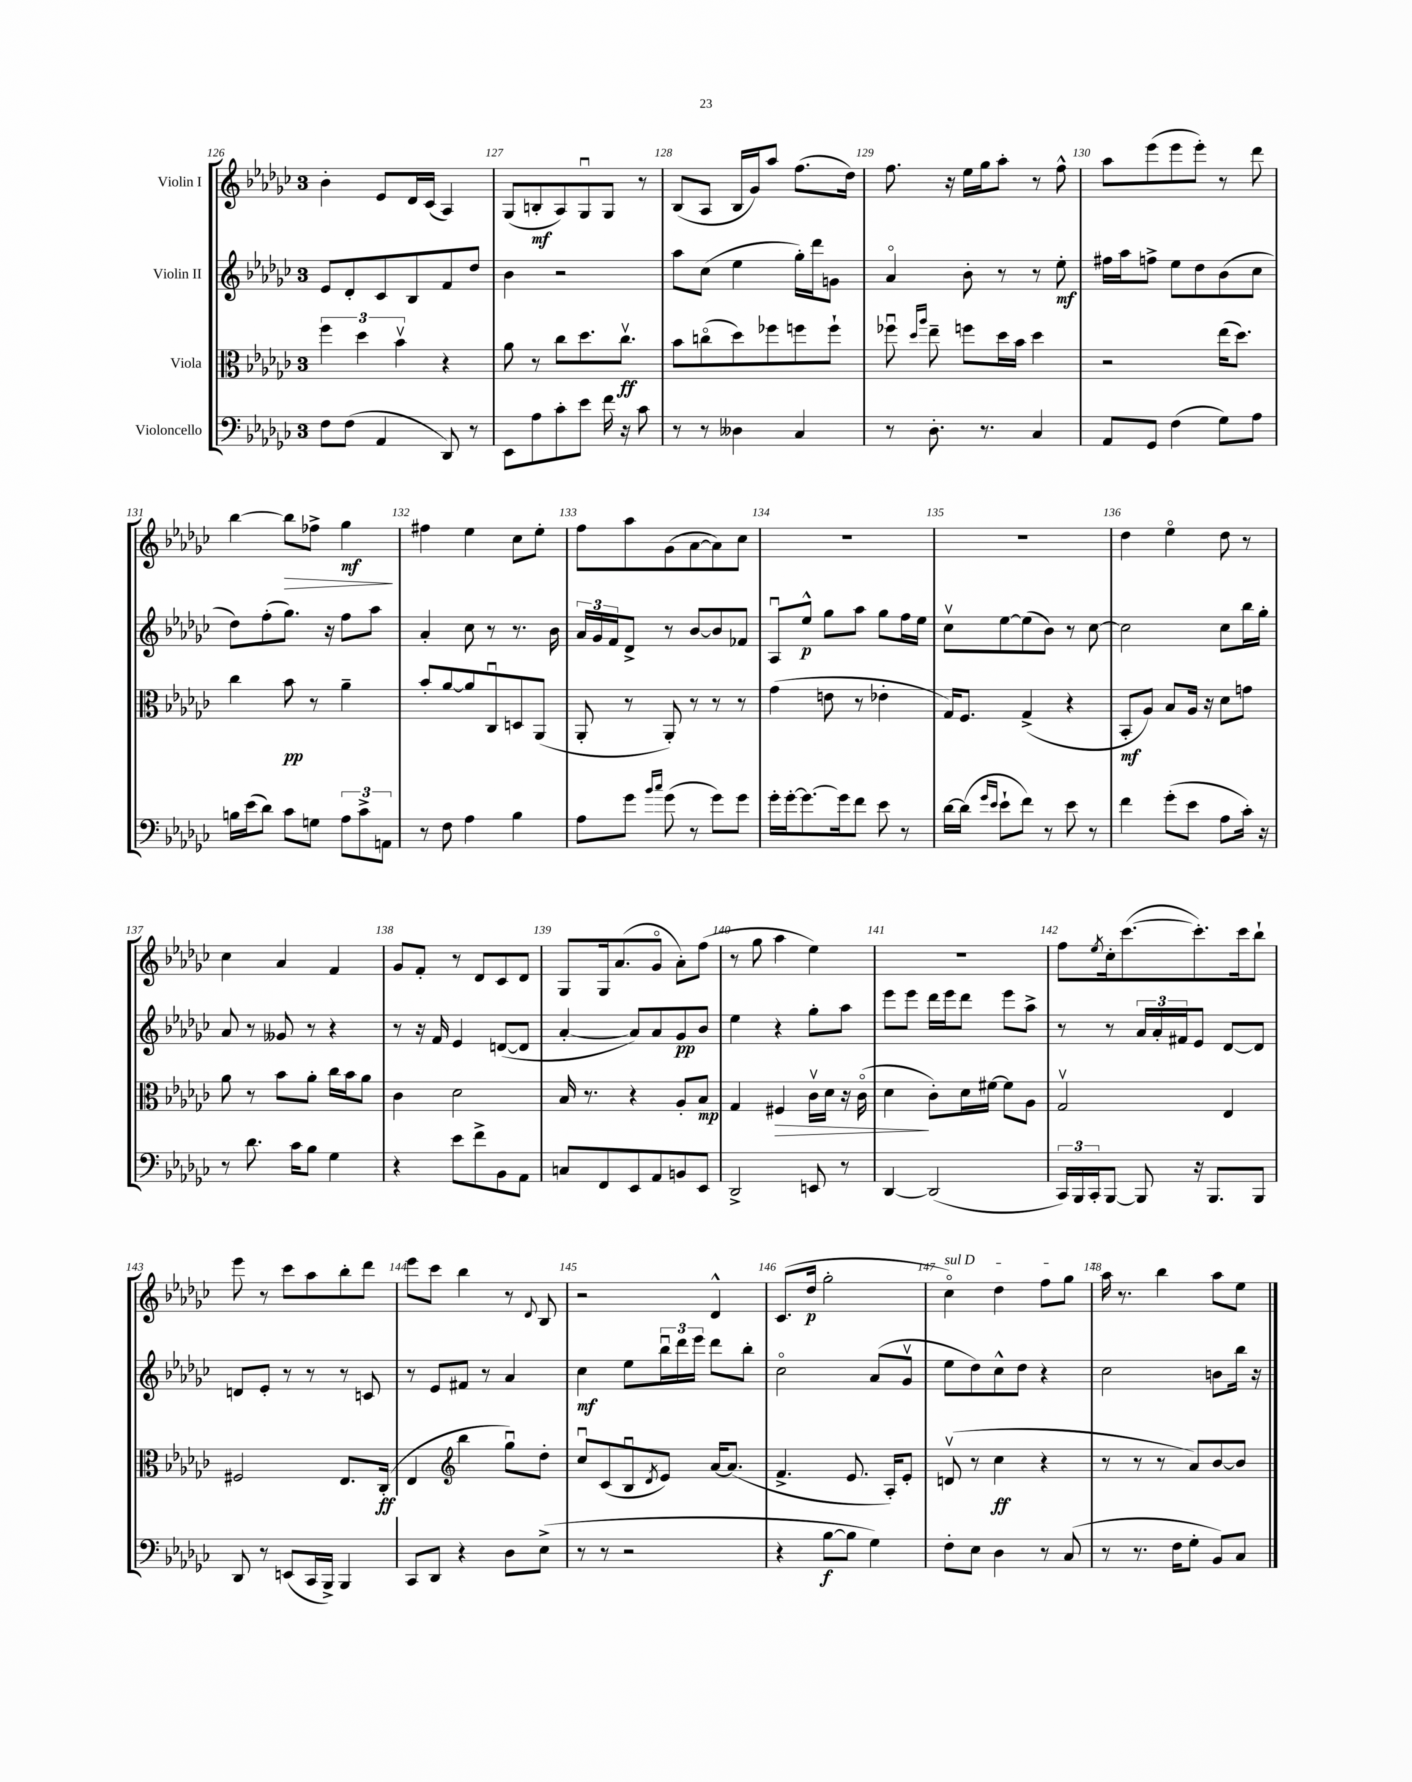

**kern	**dynam	**kern	**dynam	**kern	**dynam	**kern	**dynam
*part4	*part4	*part3	*part3	*part2	*part2	*part1	*part1
*staff4	*staff4	*staff3	*staff3	*staff2	*staff2	*staff1	*staff1
*I"Violoncello	*	*I"Viola	*	*I"Violin II	*	*I"Violin I	*
*clefF4	*	*clefC3	*	*clefG2	*	*clefG2	*
*k[b-e-a-d-g-c-]	*	*k[b-e-a-d-g-c-]	*	*k[b-e-a-d-g-c-]	*	*k[b-e-a-d-g-c-]	*
*M3/4	*	*M3/4	*	*M3/4	*	*M3/4	*
=126	=126	=126	=126	=126	=126	=126	=126
8F\L	.	6ff\	.	8e-/L	.	4b-'\	.
(8F\J	.	.	.	8d-'/	.	.	.
.	.	6dd-\	.	.	.	.	.
4AA-/	.	.	.	8c-/	.	8e-/L	.
.	.	6b-v\	.	.	.	.	.
.	.	.	.	8B-/	.	16d-/L	.
.	.	.	.	.	.	(16c-/JJ	.
8DD-/)	.	4r	.	8f/	.	4A-/)	.
8r	.	.	.	8dd-/J	.	.	.
=127	=127	=127	=127	=127	=127	=127	=127
8EE-\L	.	8a-\	.	4b-\	.	(8G-/L	.
8A-\	.	8r	.	.	.	8Bn'/	mf
8c-'\	.	8cc-\L	.	2r	.	8A-/)	.
8e-\J	.	8.dd-\	.	.	.	8G-u/	.
16f\	.	.	.	.	.	8G-/J	.
16r	.	8.cc-v\J	ff	.	.	.	.
8c-\	.	.	.	.	.	8r	.
=128	=128	=128	=128	=128	=128	=128	=128
8r	.	8b-\L	.	8aa-\L	.	(8B-/L	.
8r	.	(8ccn\	.	(8cc-\J	.	8A-/J	.
4D--X\	.	8dd-\)	.	4ee-\	.	16B-/LL	.
.	.	.	.	.	.	16g-/J)	.
.	.	8ff-X\	.	.	.	8aa-/J	.
4C-/	.	8ffn\	.	16gg-'\LL)	.	(8.ff\L	.
.	.	.	.	16ddd-\J	.	.	.
.	.	8ff`\J	.	8gn\J	.	.	.
.	.	.	.	.	.	16dd-\Jk)	.
=129	=129	=129	=129	=129	=129	=129	=129
8r	.	8ff-Xu\	.	4a-/	.	8.ff\	.
.	.	16qqdd-/LL	.	.	.	.	.
.	.	16qqaa-/JJ	.	.	.	.	.
8.D-'\	.	8ee-~\	.	.	.	.	.
.	.	.	.	.	.	16r	.
.	.	8ffn\L	.	8b-'\	.	16ee-\LL	.
8.r	.	.	.	.	.	16gg-\J	.
.	.	16dd-\L	.	8r	.	8aa-'\J	.
.	.	16b-\JJ	.	.	.	.	.
4C-/	.	4dd-\	.	8r	.	8r	.
.	.	.	.	8ee-'\	mf	8ff^^\	.
=130	=130	=130	=130	=130	=130	=130	=130
8AA-/L	.	2r	.	16ff#X\LL	.	8aa-\L	.
.	.	.	.	16aa-\J	.	.	.
8GG-/J	.	.	.	8ffn^\J	.	(8eee-\	.
(4F\	.	.	.	8ee-\L	.	8eee-\	.
.	.	.	.	8dd-\	.	8eee-'\J)	.
8G-\L)	.	(16ee-\KL	.	(8b-\	.	8r	.
.	.	8.dd-\J)	.	.	.	.	.
8A-\J	.	.	.	8cc-\J	.	8ddd-\	.
!!LO:LB:g=z
=131	=131	=131	=131	=131	=131	=131	=131
16Bn\LL	.	4cc-\	.	8dd-\L)	.	[4bb-\	.
(16e-\J	.	.	.	.	.	.	.
8d-\J)	.	.	.	(8ff'\	.	.	.
!	!	!	!	!	!	!	!LO:HP:b
8c-\L	.	8b-\	pp	8.gg-\J)	.	8bb-\L]	>
8Gn\J	.	8r	.	.	.	8ff-X^\J	.
.	.	.	.	16r	.	.	.
12A-\L	.	4a-~\	.	8ff\L	.	4gg-\	mf
12c-^\	.	.	.	.	.	.	.
.	.	.	.	8aa-\J	.	.	.
12AAn\J	.	.	.	.	.	.	.
.	.	.	.	.	.	.	]
=132	=132	=132	=132	=132	=132	=132	=132
8r	.	8b-'/L	.	4a-'/	.	4ff#X\	.
8F\	.	[8a-/	.	.	.	.	.
4A-\	.	8a-/]	.	8cc-\	.	4ee-\	.
.	.	8C-u/	.	8r	.	.	.
4B-\	.	8Dn/	.	8.r	.	8cc-\L	.
.	.	(8AA-/J	.	.	.	8ee-'\J	.
.	.	.	.	16b-\	.	.	.
=133	=133	=133	=133	=133	=133	=133	=133
8A-\L	.	8AA-'/	.	24a-/LL	.	8ff\L	.
.	.	.	.	24g-/	.	.	.
.	.	.	.	24f/J	.	.	.
8g-\J	.	8r	.	8d-^/J	.	8aa-\	.
16qqb-/LL	.	.	.	.	.	.	.
16qqcc-/JJ	.	.	.	.	.	.	.
(8g-\	.	8AA-'/)	.	8r	.	(8g-\	.
8r	.	8r	.	[8b-/L	.	[8a-\	.
8g-\L)	.	8r	.	8b-/]	.	8a-\])	.
8g-\J	.	8r	.	8f-X/J	.	8cc-\J	.
=134	=134	=134	=134	=134	=134	=134	=134
16g-'\LL	.	(4g-\	.	8A-u/L	.	2.r	.
[16g-'\J	.	.	.	.	.	.	.
8.g-\_	.	.	.	8ee-^^/J	p	.	.
.	.	8en\	.	8gg-\L	.	.	.
16g-\k]	.	.	.	.	.	.	.
8f\J	.	8r	.	8aa-\J	.	.	.
8e-\	.	4e-X'\	.	8gg-\L	.	.	.
8r	.	.	.	16ff\L	.	.	.
.	.	.	.	16ee-\JJ	.	.	.
=135	=135	=135	=135	=135	=135	=135	=135
[16d-\LL	.	16G-/KL)	.	8cc-v\L	.	2.r	.
(16d-\JJ]	.	8.F/J	.	.	.	.	.
16qqg-/LL	.	.	.	.	.	.	.
16qqe-/JJ	.	.	.	.	.	.	.
8e-`\L	.	.	.	[8ee-\	.	.	.
8f\J)	.	(4G-^/	.	(8ee-\]	.	.	.
8r	.	.	.	8b-\J)	.	.	.
8e-\	.	4r	.	8r	.	.	.
8r	.	.	.	[8cc-\	.	.	.
=136	=136	=136	=136	=136	=136	=136	=136
4f\	.	8BB-'/L	mf	2cc-\]	.	4dd-\	.
.	.	8A-/J)	.	.	.	.	.
(8g-'\L	.	8B-/L	.	.	.	4ee-\	.
8e-\J	.	16A-/Jk	.	.	.	.	.
.	.	16r	.	.	.	.	.
8A-\L	.	8d-\L	.	8cc-\L	.	8dd-\	.
16c-'\Jk)	.	8gn\J	.	16bb-\L	.	8r	.
16r	.	.	.	16gg-'\JJ	.	.	.
!!LO:LB:g=z
=137	=137	=137	=137	=137	=137	=137	=137
8r	.	8a-\	.	8a-/	.	4cc-\	.
8.d-\	.	8r	.	8r	.	.	.
.	.	8b-\L	.	8g--X/	.	4a-/	.
16c-\KL	.	.	.	.	.	.	.
8B-\J	.	8a-'\J	.	8r	.	.	.
4G-\	.	16cc-\LL	.	4r	.	4f/	.
.	.	16b-\J	.	.	.	.	.
.	.	8a-\J	.	.	.	.	.
=138	=138	=138	=138	=138	=138	=138	=138
4r	.	4c-\	.	8r	.	8g-/L	.
.	.	.	.	16r	.	8f'/J	.
.	.	.	.	16f/	.	.	.
8e-\L	.	2d-\	.	4e-/	.	8r	.
8f^\	.	.	.	.	.	8d-/L	.
8BB-\	.	.	.	([8dn/L	.	8c-/	.
8AA-\J	.	.	.	8d/J]	.	8d-/J	.
=139	=139	=139	=139	=139	=139	=139	=139
8Cn/L	.	16B-/	.	[4a-'/	.	8G-/L	.
.	.	8.r	.	.	.	.	.
8FF/	.	.	.	.	.	16G-/k	.
.	.	.	.	.	.	(8.a-/	.
8EE-/	.	4r	.	8a-/L])	.	.	.
8AA-/	.	.	.	8a-/	.	8g-/J	.
8BBn/	.	8A-'/L	.	8g-/	pp	8a-'\L)	.
8EE-/J	.	8B-/J	mp	8b-/J	.	(8ff\J	.
=140	=140	=140	=140	=140	=140	=140	=140
2DD-^/	.	4G-/	.	4ee-\	.	8r	.
.	.	.	.	.	.	8gg-\	.
!	!	!	!LO:HP:b	!	!	!	!
.	.	4F#X/	>	4r	.	4aa-\	.
8EEn/	.	16c-v\LL	.	8gg-'\L	.	4ee-\)	.
.	.	16d-\JJ	.	.	.	.	.
8r	.	16r	.	8aa-\J	.	.	.
.	.	(16c-\	.	.	.	.	.
=141	=141	=141	=141	=141	=141	=141	=141
[4DD-/	.	4d-\	.	8eee-\L	.	2.r	.
.	.	.	.	8eee-\J	.	.	.
(2DD-/]	.	8c-'\L)	]	16ddd-\LL	.	.	.
.	.	.	.	16eee-\J	.	.	.
.	.	16d-\L	.	8ddd-\J	.	.	.
.	.	[16f#X\JJ	.	.	.	.	.
.	.	8f#\L]	.	8eee-\L	.	.	.
.	.	8A-\J	.	8aa-^\J	.	.	.
=142	=142	=142	=142	=142	=142	=142	=142
24CC-/LL)	.	2G-v/	.	8r	.	8ff\L	.
24BBB-/	.	.	.	.	.	.	.
24CC-'/J	.	.	.	.	.	.	.
.	.	.	.	.	.	8qee-/	.
[8BBB-/J	.	.	.	8r	.	16cc-'\k	.
.	.	.	.	.	.	([8.ccc-\	.
8BBB-/]	.	.	.	24a-/LL	.	.	.
.	.	.	.	24a-'/	.	.	.
.	.	.	.	24f#X/J	.	.	.
16r	.	.	.	8e-/J	.	8.ccc-'\])	.
8.BBB-/L	.	.	.	.	.	.	.
.	.	4E-/	.	[8d-/L	.	.	.
.	.	.	.	.	.	16ccc-\k	.
8BBB-/J	.	.	.	8d-/J]	.	8bb-`\J	.
!!LO:LB:g=z
=143	=143	=143	=143	=143	=143	=143	=143
8DD-/	.	2F#X/	.	8dn/L	.	8eee-\	.
8r	.	.	.	8e-'/J	.	8r	.
(8EEn/L	.	.	.	8r	.	8ccc-\L	.
16CC-/L	.	.	.	8r	.	8aa-\	.
16BBB-^/JJ)	.	.	.	.	.	.	.
4BBB-/	.	8.E-/L	.	8r	.	8bb-'\	.
.	.	.	.	8cn/	.	8ddd-\J	.
.	.	(16C-'/Jk	ff	.	.	.	.
=144	=144	=144	=144	=144	=144	=144	=144
8CC-/L	.	4E-/	.	8r	.	8eee-\L	.
8DD-/J	.	.	.	8e-/L	.	8ccc-\J	.
*	*	*clefG2	*	*	*	*	*
4r	.	4bb-\	.	8f#X/J	.	4bb-\	.
.	.	.	.	8r	.	.	.
8D-\L	.	8gg-u\L)	.	4a-/	.	8r	.
.	.	.	.	.	.	8qqd-/	.
(8E-^\J	.	8dd-'\J	.	.	.	8B-/	.
=145	=145	=145	=145	=145	=145	=145	=145
8r	.	8cc-u/L	.	4cc-\	mf	2r	.
8r	.	(8c-/	.	.	.	.	.
2r	.	8B-u/	.	8ee-\L	.	.	.
.	.	8qd-/	.	.	.	.	.
.	.	8e-/J)	.	24bb-u\L	.	.	.
.	.	.	.	24ddd-\	.	.	.
.	.	.	.	24eee-\JJ	.	.	.
.	.	[16a-/KL	.	8ddd-\L	.	4d-^^/	.
.	.	(8.a-/J]	.	.	.	.	.
.	.	.	.	8bb-'\J	.	.	.
=146	=146	=146	=146	=146	=146	=146	=146
4r	.	4.f^/	.	2cc-\	.	(8.c-/L	.
.	.	.	.	.	.	16dd-/Jk	p
[8B-\L	f	.	.	.	.	2gg-'\	.
8B-\J]	.	8.e-/	.	.	.	.	.
4G-\)	.	.	.	(8a-/L	.	.	.
.	.	16A-'/KL)	.	.	.	.	.
.	.	8e-'/J	.	8g-v/J	.	.	.
=147	=147	=147	=147	=147	=147	=147	=147
!	!	!	!	!	!	!LO:TX:a:i:t=sul D	!
8F'\L	.	(8dnv/	.	8ee-\L	.	4cc-\)	.
8E-\J	.	8r	.	8dd-\)	.	.	.
4D-\	.	4cc-\	ff	8cc-^^\	.	4dd-\	.
.	.	.	.	8dd-\J	.	.	.
8r	.	4r	.	4r	.	8ff\L	.
(8C-/	.	.	.	.	.	8gg-\J	.
=148	=148	=148	=148	=148	=148	=148	=148
8r	.	8r	.	2cc-\	.	16aa-\	.
.	.	.	.	.	.	8.r	.
8.r	.	8r	.	.	.	.	.
.	.	8r	.	.	.	4bb-\	.
16F\KL	.	.	.	.	.	.	.
8G-'\J	.	8a-/L)	.	.	.	.	.
8BB-/L)	.	[8b-/	.	8bn\L	.	8aa-\L	.
8C-/J	.	8b-/J]	.	16bb-\Jk	.	8ee-\J	.
.	.	.	.	16r	.	.	.
==	==	==	==	==	==	==	==
*-	*-	*-	*-	*-	*-	*-	*-
